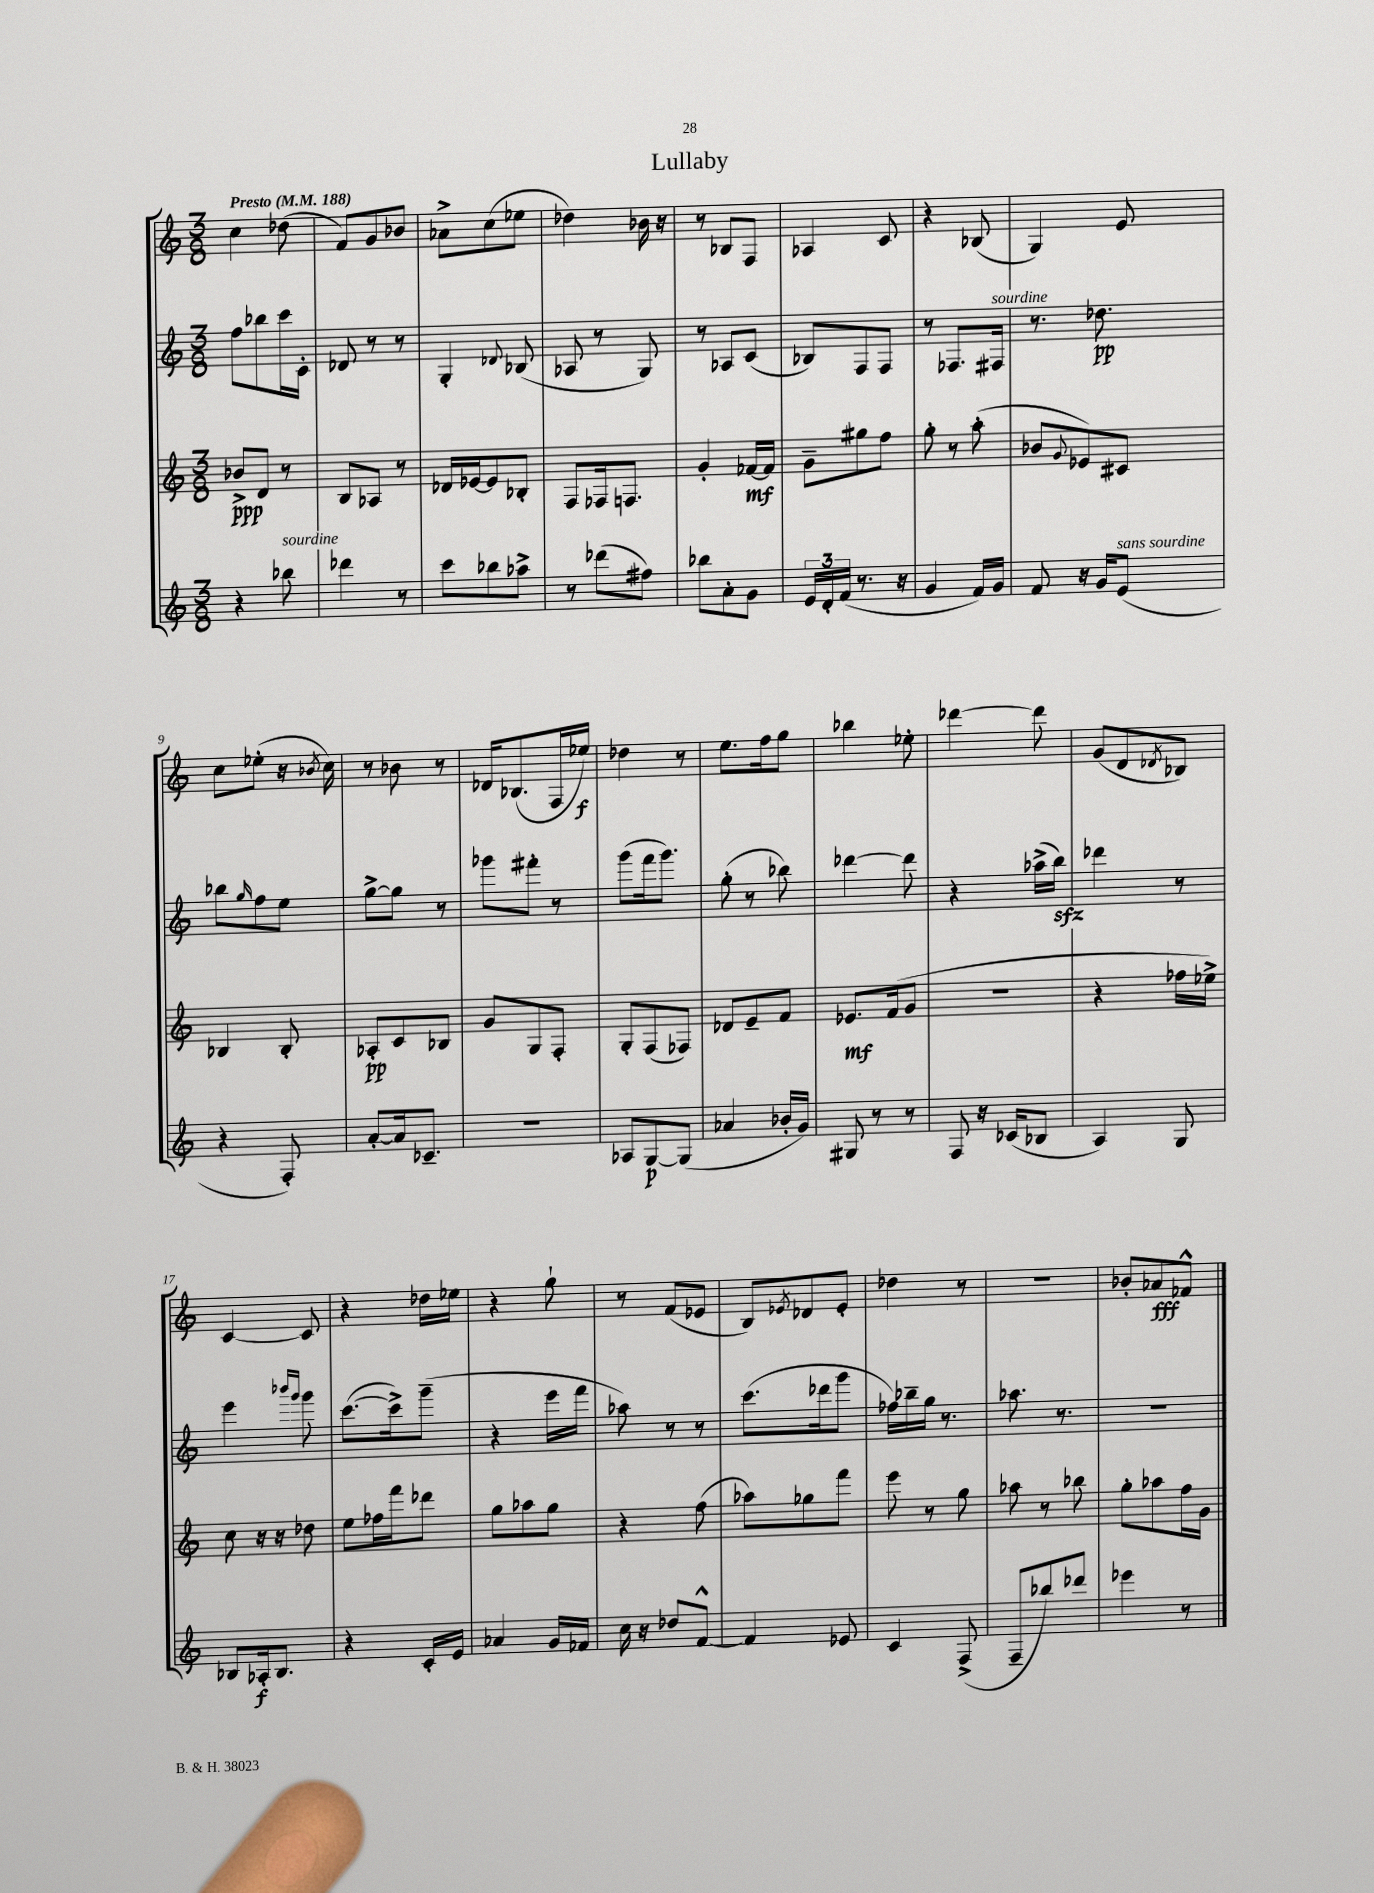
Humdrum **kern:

**kern	**kern	**kern	**kern
*staff4	*staff3	*staff2	*staff1
*clefG2	*clefG2	*clefG2	*clefG2
*k[]	*k[]	*k[]	*k[]
*M3/8	*M3/8	*M3/8	*M3/8
*MM188	*MM188	*MM188	*MM188
4r	8b-^/L	8ff\L	4cc\
.	8d/J	8bb-\	.
8bb-\	8r	16ccc\L	(8dd-\
.	.	16c'\JJ	.
=	=	=	=
4ddd-\	8B/L	8d-/	8f/L)
.	8A-/J	8r	8g/
8r	8r	8r	8b-/J
=	=	=	=
8ccc\L	16d-/LL	4G'/	8a-^\L
.	[16e-/J	.	.
8bb-\	8e-/]	.	(8cc\
.	.	8qqd-/	.
8aa-^\J	8B-'/J	(8B-/	8ee-\J
=	=	=	=
8r	8F/L	8A-/	4dd-\)
(8ddd-\L	16F-/k	8r	.
.	8.F/J	.	.
8ff#\J)	.	8G/)	16b-\
.	.	.	16r
=	=	=	=
8bb-\L	4g'/	8r	8r
8a'\	.	8A-/L	8B-/L
8g\J	[16f-/LL	(8c/J	8F/J
.	16f-/]JJ	.	.
=	=	=	=
24e/LL	8g~\L	8B-/L)	4A-/
24d'/	.	.	.
(24f/JJ	.	.	.
8.r	8gg#\	8F/	.
.	8ff\J	8F/J	8c/
16r	.	.	.
=	=	=	=
4g/	8gg'\	8r	4r
.	8r	8.F-/L	.
16f/LL)	(8aa'\	.	(8B-/
16g/JJ	.	16F#/Jk	.
=	=	=	=
8f/	8b-/L	8.r	4G/)
.	8qqg/	.	.
16r	8e-/)	.	.
16g/LK	.	8.dd-\	.
(8e/J	8c#/J	.	8e/
=	=	=	=
4r	4B-/	8bb-\L	8cc\L
.	.	16qqgg/	.
.	.	8ff\	(8ee-'\J
8F'/)	8B-'/	8ee\J	16r
.	.	.	8qb-/
.	.	.	16cc\)
=	=	=	=
[8a'/L	8A-'/L	[8gg^\L	8r
16a/]k	8c/	8gg\]J	8b-\
8.c-~/J	.	.	.
.	8B-/J	8r	8r
=	=	=	=
4.r	8g/L	8ggg-\L	16d-/LK
.	.	.	(8.B-/
.	8G/	8fff#'\J	.
.	8F'/J	8r	16F/L
.	.	.	16ee-/JJ)
=	=	=	=
8A-/L	8G'/L	(8ggg\L	4dd-\
[8G/	(8F/	16fff\k	.
.	.	8.ggg\J)	.
(8G/]J	8F-/J)	.	8r
=	=	=	=
4a-/	8d-/L	(8gg'\	8.ee\L
.	8e~/	8r	.
.	.	.	16ff\k
16b-'/LL	8f/J	8bb-\)	8gg\J
16g/JJ)	.	.	.
=	=	=	=
8G#/	8.e-/L	[4ddd-\	4bb-\
8r	.	.	.
.	(16f/k	.	.
8r	8g/J	8ddd-\]	8ee-'\
=	=	=	=
8F/	4.r	4r	[4ddd-\
16r	.	.	.
(16c-/LK	.	.	.
8B-/J	.	(16aa-^\LL	8ddd-\]
.	.	16bb\JJ)	.
=	=	=	=
4A/)	4r	4ddd-\	(8g/L
.	.	.	8d/
.	.	.	8qd-/
8G/	16ff-\LL	8r	8B-/J)
.	16ee-^\JJ)	.	.
=	=	=	=
8B-/L	8cc\	4eee\	[4c/
16A-'/k	16r	.	.
8.B-/J	16r	.	.
.	.	16qqbbb-/LL	.
.	.	16qqggg/JJ	.
.	8dd-\	8ggg\	8c/]
=	=	=	=
4r	8ee\L	([8.ccc\L	4r
.	16ff-\L	.	.
.	16fff\J	16ccc^\]k)	.
16c'/LL	8ddd-\J	(8ggg~\J	16dd-\LL
16e/JJ	.	.	16ee-\JJ
=	=	=	=
4a-/	8gg\L	4r	4r
.	8aa-\	.	.
16g/LL	8gg\J	16eee\LL	8gg`\
16f-/JJ	.	16fff\JJ	.
=	=	=	=
16cc\	4r	8aa-\)	8r
16r	.	.	.
8dd-/L	.	8r	(8f/L
[8f^^/J	(8ff\	8r	8e-/J
=	=	=	=
4f/]	8aa-\L)	(8.ccc\L	8B/L)
.	.	.	8qe-/
.	8gg-\	.	8d-/
.	.	16ddd-\k	.
8e-/	8fff\J	8ggg\J	8e-'/J
=	=	=	=
4c/	8eee\	16ff-\LL)	4dd-\
.	.	16bb-~\	.
.	8r	16gg\JJ	.
.	.	8.r	.
(8F^/	8gg\	.	8r
=	=	=	=
8F~/L	8aa-\	8.aa-\	4.r
8bb-/)	8r	.	.
.	.	8.r	.
8ddd-/J	8bb-\	.	.
=	=	=	=
4eee-\	8gg'\L	4.r	8b-'/L
.	8aa-\	.	8a-/
8r	16ff\L	.	8f-^^/J
.	16g\JJ	.	.
==	==	==	==
*-	*-	*-	*-
